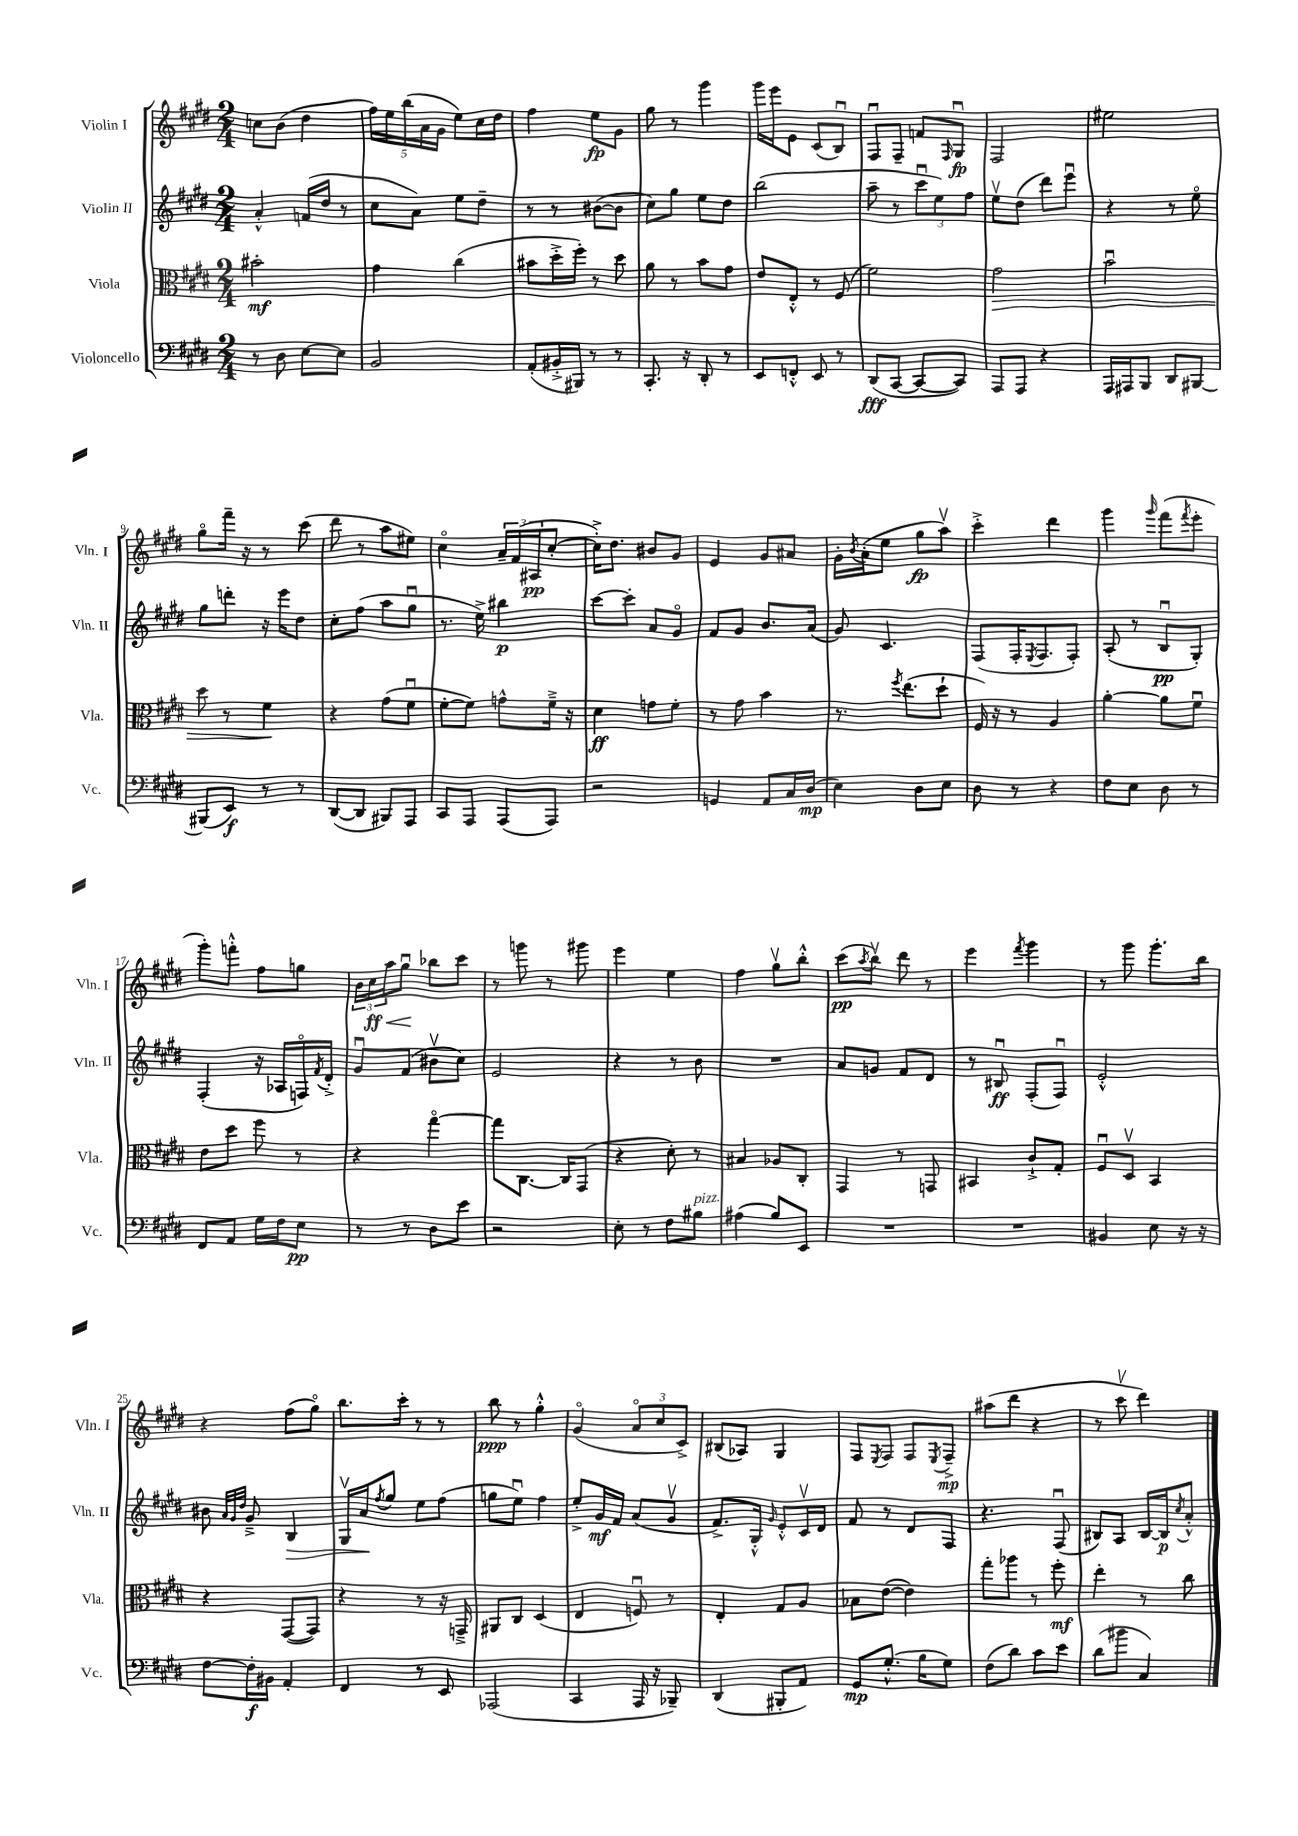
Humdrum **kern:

**kern	**kern	**kern	**kern
*staff4	*staff3	*staff2	*staff1
*clefF4	*clefC3	*clefG2	*clefG2
*k[f#c#g#d#]	*k[f#c#g#d#]	*k[f#c#g#d#]	*k[f#c#g#d#]
*M2/4	*M2/4	*M2/4	*M2/4
8r	2b#'\	4a'^^/	8cc\L
8D#\	.	.	(8b\J
[8E\L	.	(16f/LL	4dd#\
.	.	16dd#/JJ	.
8E\]J	.	8r	.
=	=	=	=
2BB/	4g#\	8cc#\L	20ff#\LL)
.	.	.	20ee\
.	.	.	(20bb\
.	.	8a\J)	.
.	.	.	20a\
.	.	.	20g#\JJ
.	(4cc#\	8ee\L	8ee\L)
.	.	8dd#~\J	16cc#\L
.	.	.	16dd#\JJ
=	=	=	=
(8AA'/L	8b#\L	8r	4ff#\
16BB#'^/L	16dd#'^\L	8r	.
16BBB#/JJ)	16ff#'\JJ)	.	.
8r	8r	([8b#\L	8ee\L
8r	8dd#\	8b#\]J	8g#\J
=	=	=	=
8.CC#'/	8a\	8cc#\L)	8gg#\
.	8r	8gg#\J	8r
16r	.	.	.
8DD#'/	8b\L	8ee\L	4ggg#\
8r	8g#\J	8dd#\J	.
=	=	=	=
8EE/L	8e/L	(2bb\	16ggg#\LL
.	.	.	16eee\J
8FF'^^/J	8E'^^/J	.	8e\J
8EE/	8r	.	(8c#/L
8r	(8F#/	.	8Bu/J)
=	=	=	=
(8DD#/L	2f#\)	8aa~\	8F#u/L
[8CC#/J	.	8r	8F#~/J
8CC#/_L	.	12ccc#u\L	8f/L
.	.	12ee\)	.
.	.	.	16qqF#/
8CC#/]J)	.	.	8G#u/J
.	.	12ff#\J	.
=	=	=	=
8AAA/L	2g#\	8eev\L	2F#/
8AAA/J	.	(8dd#\J	.
4r	.	8ddd#\L)	.
.	.	8eeeu\J	.
=	=	=	=
16AAA/LL	2bu\	4r	2ee#\
16AAA#/J	.	.	.
8BBB/J	.	.	.
8DD#/L	.	8r	.
[8BBB#/J	.	8eeo\	.
=	=	=	=
(8BBB#/]L	8dd#\	8gg#\L	8gg#o\L
8EE/J)	8r	8ddd'\J	16fff#~\Jk
.	.	.	16r
8r	4f#\	16r	8r
.	.	16eee\LK	.
8r	.	8dd#\J	(8ccc#\
=	=	=	=
([8DD#/L	4r	8cc#'\L	8ddd#\
8DD#/]J	.	(8ff#\J	8r
8BBB#/L)	(8g#\L	8aa\L	8aa\L
8AAA/J	8f#u\J	8gg#u\J	8ee#\J)
=	=	=	=
8CC#/L	[8f#'\L	8.r	4cc#o\
8AAA/J	8f#\]J)	.	.
.	.	16ee^\)	.
(8AAA/L	8g^^\L	4bb#\	24a~/LL
.	.	.	(24f#/
.	.	.	24A#/J
8AAA/J)	16f#~^\Jk	.	[8cc#'/J
.	16r	.	.
=	=	=	=
2r	4d#\	[8ccc#\L	16cc#'^\]LK)
.	.	.	8.dd#\J
.	.	8ccc#'\]J	.
.	8g\L	8a/L	8b#/L
.	8f#'\J	8g#o/J	8g#/J
=	=	=	=
4GG/	8r	8f#/L	4e/
.	8g#\	8g#/J	.
8AA/L	4b\	8.b/L	8g#/L
16C#/L	.	.	8a#/J
(16D#/JJ	.	(16a/Jk	.
=	=	=	=
4E\)	8.r	8g#/)	16g#'\LL
.	.	.	8qb/
.	.	.	(16a'\J
.	.	4.c#/	8ee\J
.	8qff#/	.	.
.	(8.ee\L	.	.
8D#\L	.	.	8gg#\L
8E\J	8dd#`\J	.	8aav\J)
=	=	=	=
8D#\	16F#/)	(8F#/L	4ccc#'^\
.	16r	.	.
8r	8r	16F#'/K	.
.	.	8qE/	.
.	.	8.F#/	.
4r	4A/	.	4ddd#\
.	.	8F#'/J)	.
=	=	=	=
8F#\L	[4a'\	(8A'/	4ggg#\
8E\J	.	8r	.
.	.	.	16qqggg#/
8D#\	8a\]L	8Bu/L	(8fff#\L
.	.	.	8qfff#/
8r	8f#u\J	8G#'/J)	8eee'\J
=	=	=	=
8FF#/L	8e\L	(4F#'/	8ggg#'\L)
8AA/J	8dd#\J	.	8fff'^^\J
16G#\LL	8ff#\	16r	8ff#\L
16F#\J	.	16A-/LL	.
8E\J	8r	16Fo/)	8gg\J
.	.	8qf#/	.
.	.	16d#'^/JJ	.
=	=	=	=
8r	4r	8g#u/L	24b\LL
.	.	.	24cc#\
.	.	.	24aa\J
8r	.	(8f#/J	8gg#u\J
8D#\L	[4gg#o\	8b#v\L	8bb-\L
8e\J	.	8cc#\J)	8ccc#\J
=	=	=	=
2r	8gg#\]L	2e/	8r
.	[8.C#\J	.	8ggg\
.	.	.	8r
.	16C#/]LK	.	.
.	(8GG#/J	.	8ggg#\
=	=	=	=
8E'\	4r	4r	4eee\
8r	.	.	.
8F#\L	8d#'\)	8r	4ee\
8B#\J	8r	8b\	.
=	=	=	=
(4A#\	4B#/	2r	4ff#\
8B/L)	8A-/L	.	8gg#v\L
8EE/J	8C#'/J	.	8bb'^^\J
=	=	=	=
2r	4GG#/	8a/L	(8ccc#\L
.	.	.	8qaa/
.	.	8g/J	8bbv\J)
.	8r	8f#/L	8ddd#\
.	8GG/	8d#/J	8r
=	=	=	=
2r	4BB#/	8r	4eee\
.	.	8B#u/	.
.	.	.	8qfff#/
.	8c#`^/L	(8F#'/L	4ggg#\
.	8G#'/J	8F#u/J)	.
=	=	=	=
4BB#/	8F#u/L	2e'^^/	8r
.	8D#v/J	.	8ggg#\
8E\	4BB/	.	8.ggg#'\L
16r	.	.	.
16r	.	.	16bb\Jk
=	=	=	=
[8F#\L	4r	8b#\	4r
.	.	32qqa/LLL	.
.	.	32qqg#/	.
.	.	32qqdd#/JJJ	.
16F#'\]L	.	8g#~^/	.
16BB#\JJ	.	.	.
4AA'/	([8GG#/L	4B/	(8ff#\L
.	8GG#/]J)	.	8gg#o\J)
=	=	=	=
4FF#/	4r	16G#v/LL	8.bb\L
.	.	16a/J	.
.	.	8qff#/	.
.	.	8gg#/J	.
.	.	.	16ccc#'\Jk
8r	8r	8ee\L	8r
8EE/	16r	(8ff#\J	8r
.	16GG~^/	.	.
=	=	=	=
(2AAA-/	8AA#/L	8gg\L	8bb\
.	8C#/J	8eeu\J)	8r
.	(4D#/	4ff#\	4gg#'^^\
=	=	=	=
4CC#/	4E/	8ee'^/L	(4g#o/
.	.	16g#/L	.
.	.	16f#/JJ	.
16AAA/	8Fu/)	(8a/L	12ao/L
16r	.	.	.
.	.	.	12cc#/
8BBB-~/)	8r	8g#v/J	.
.	.	.	12c#^/J)
=	=	=	=
(4DD#/	4E'/	8.f#^/L)	(8B#/L
.	.	.	8A-/J)
.	.	16G#'^^/Jk	.
.	.	16qqg#/	.
8BBB#'/L	8G#/L	8e'^^/L	4G#/
8AA/J)	8A/J	16c#v/L	.
.	.	16d#/JJ	.
=	=	=	=
8GG#/L	8B-\L	8f#/	8F#/L
.	.	.	8qE/
(8.G#'^^/J	([8e\J	8r	8F#/J
.	4e\])	8d#/L	8F#/L
16B\LK	.	.	.
.	.	.	8qE/
8G#\J)	.	8F#/J	8F#~^/J
=	=	=	=
(8F#\L	8gg#'\L	4.r	(8aa#\L
8d#\J)	8aa-\J	.	8ddd#\J
8c#\L	8r	.	4r
8e\J	8ff#'\	(8F#u/	.
=	=	=	=
(8d#\L	4ee'\	8B#/L)	8r
8b#\J	.	8A/J	8ccc#v\
4C#/)	8r	[16B#/LL	4ddd#\)
.	.	16B#/]J	.
.	.	8qcc#/	.
.	8cc#\	8a'^^/J	.
==	==	==	==
*-	*-	*-	*-
